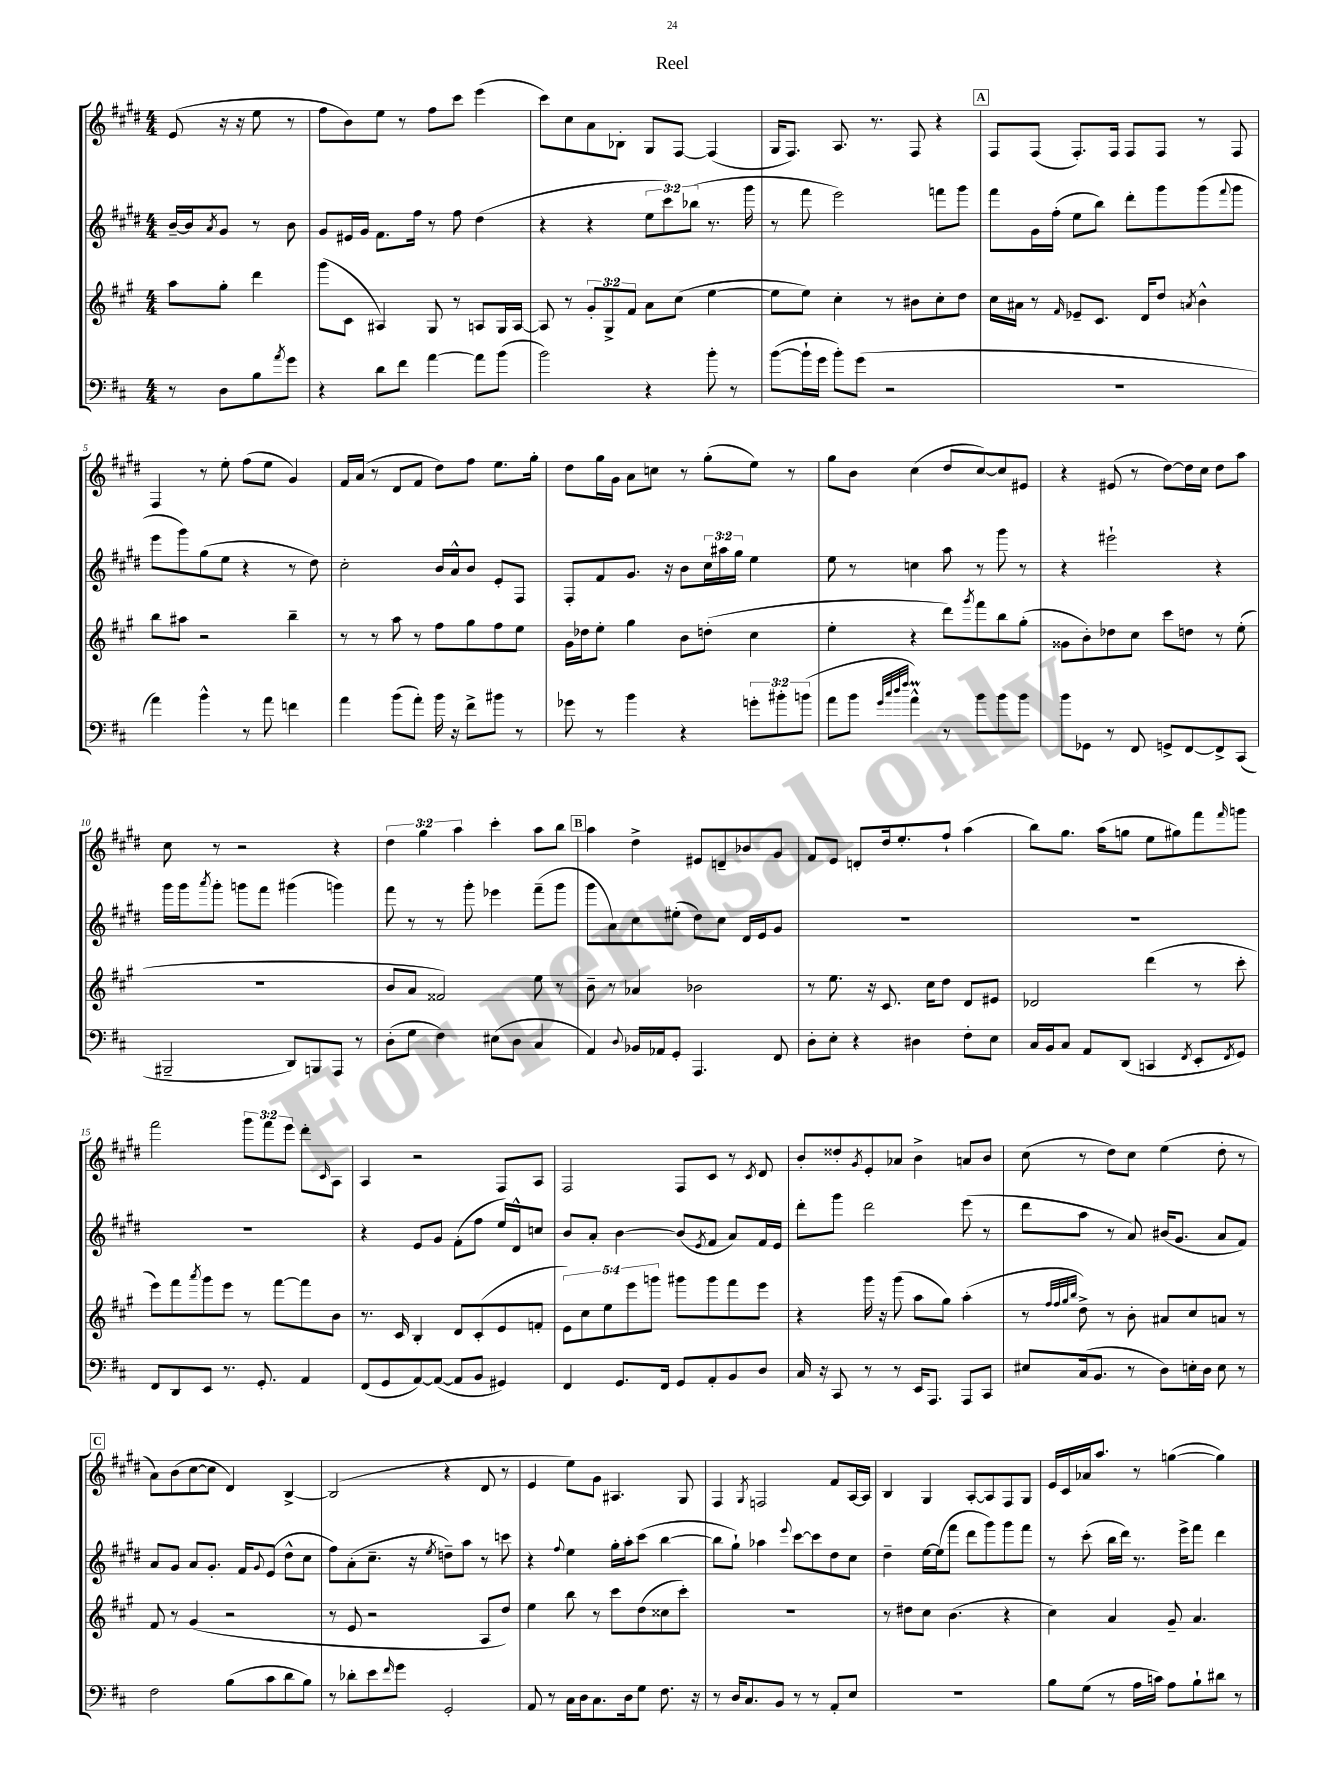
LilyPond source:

\header { title = "Reel" }
<<
\new StaffGroup <<
\new Staff = "s0" {
    \clef treble \key e \major \numericTimeSignature \time 4/4 \override Staff.TupletNumber.text = #tuplet-number::calc-fraction-text \partial 2
    e'8( r16 r16 e''8 r8 |
    fis''8 b'8) e''8 r8 fis''8 cis'''8 e'''4( |
    cis'''8) cis''8 a'8 bes8-. gis8 fis8~ fis4( |
    gis16 fis8.) a8. r8. fis8 r4 |
    \mark \markup { \box "A" } fis8 fis8( fis8.-.) fis16 fis8 fis8 r8 fis8 |
    fis4 r8 e''8-. fis''8( e''8 gis'4) |
    fis'16 a'16( r8 dis'8 fis'8 dis''8) fis''8 e''8. gis''16-. |
    dis''8 gis''16 gis'16 a'8 c''8 r8 gis''8-.( e''8) r8 |
    gis''8 b'8 cis''4( dis''8 cis''8~) cis''8 eis'8 |
    r4 eis'8( r8 dis''8~) dis''16 cis''16 dis''8 a''8 |
    cis''8 r8 r2 r4 |
    \tuplet 3/2 { dis''4 gis''4 a''4 } cis'''4-. a''8 b''8 |
    \mark \markup { \box "B" } a''4 dis''4-> eis'8 d'8-- bes'8 gis'8 |
    fis'8 e'8 d'8-. dis''16 e''8.-. fis''8-! a''4( |
    b''8) gis''8. a''16( g''8 e''8 gis''8) fis'''8 \grace { fis'''16 } g'''8 |
    fis'''2 \tuplet 3/2 { gis'''8 fis'''8 e'''8 } dis'''8-. \grace { cis'16 } a8 |
    a4 r2 fis8 a8 |
    fis2 fis8 cis'8 r8 \acciaccatura { cis'8 } dis'8 |
    b'8-. disis''8-. \acciaccatura { gis'8 } e'8-. aes'8 b'4-> a'8 b'8 |
    cis''8( r8 dis''8) cis''8 e''4( dis''8-. r8 |
    \mark \markup { \box "C" } a'8) b'8( cis''8~ cis''8 dis'4) b4~-> |
    b2( r4 dis'8 r8 |
    e'4 e''8) gis'8 ais4. gis8 |
    fis4 \acciaccatura { gis8 } f2 fis'8 a16~ a16 |
    b4 gis4 a8~-. a8 fis8 gis8 |
    e'16 cis'16 aes'16 a''8. r8 g''4~( g''4) \bar "|." |
}
\new Staff = "s1" {
    \clef treble \key e \major \numericTimeSignature \time 4/4 \override Staff.TupletNumber.text = #tuplet-number::calc-fraction-text \partial 2
    b'16~-- b'16 \acciaccatura { a'8 } gis'8 r8 b'8 |
    gis'8 eis'16 gis'16 fis'8. fis''16 r8 fis''8 dis''4( |
    r4 r4 \tuplet 3/2 { e''8 cis'''8) bes''8( } r8. gis'''16 |
    r8 fis'''8 e'''2) f'''8 gis'''8 |
    \mark \markup { \box "A" } fis'''8 gis'16 fis''16-.( e''8 b''8) dis'''8-. gis'''8 gis'''8( \appoggiatura { fis'''8 } gis'''8 |
    e'''8 gis'''8) gis''8( e''8 r4 r8 dis''8) |
    cis''2-. b'16 a'16-^ b'8 e'8-. fis8 |
    fis8-. fis'8 gis'8. r16 b'8 \tuplet 3/2 { cis''16 ais''16 gis''16 } e''4 |
    e''8 r8 c''4 a''8 r8 gis'''8 r8 |
    r4 eis'''2-! r4 |
    gis'''16 gis'''16 \acciaccatura { a'''8 } gis'''8-. g'''8 fis'''8 gis'''4( g'''4) |
    fis'''8 r8 r8 gis'''8-. ees'''4 fis'''8--( gis'''8 |
    \mark \markup { \box "B" } gis'''8 a'8) cis''8 eis''8-.( dis''8) cis''8 dis'16 e'16 gis'8 |
    R1 |
    R1 |
    R1 |
    r4 e'8 gis'8 fis'8-.( fis''8 e''16) dis'16-^ c''8 |
    b'8 a'8-. b'4~ b'8( \acciaccatura { e'8 } fis'8 a'8) fis'16 e'16 |
    dis'''8-. gis'''8 dis'''2 e'''8( r8 |
    dis'''8 a''8 r8 a'8) bis'16( gis'8. a'8 fis'8) |
    \mark \markup { \box "C" } a'8 gis'8 a'8 gis'8.-. fis'16 \appoggiatura { gis'8 } e'8( dis''8-^ cis''8 |
    fis''8) a'8-.( cis''8.-- r16 \acciaccatura { e''8 } d''8--) a''8 r8 c'''8 |
    r4 \appoggiatura { fis''8 } e''4 gis''16-. a''16-. cis'''8( b''4~ |
    b''8 gis''8-!) aes''4 \appoggiatura { e'''8 } cis'''8~ cis'''8 dis''8 cis''8 |
    dis''4-- e''16~ e''16( fis'''8 dis'''8 gis'''8) gis'''8 fis'''8 |
    r8 cis'''8-.( b''16 dis'''16) r8. e'''16-> fis'''8 dis'''4 \bar "|." |
}
\new Staff = "s2" {
    \clef treble \key a \major \numericTimeSignature \time 4/4 \override Staff.TupletNumber.text = #tuplet-number::calc-fraction-text \partial 2
    a''8 gis''8-. d'''4 |
    gis'''8( cis'8 ais4) gis8 r8 a8 gis16 a16~ |
    a8 r8 \tuplet 3/2 { gis'8-. gis8-> fis'8 } a'8 cis''8( e''4~ |
    e''8 e''8) cis''4-. r8 bis'8 cis''8-. d''8 |
    \mark \markup { \box "A" } cis''16 ais'16 r8 \grace { fis'16 } ees'8-- cis'8. d'16 d''8 \acciaccatura { a'8 } b'4-^ |
    b''8 ais''8 r2 b''4-- |
    r8 r8 a''8 r8 fis''8 gis''8 fis''8 e''8 |
    gis'16 des''16 e''8-. gis''4 b'8 d''8-.( cis''4 |
    e''4-. r4 d'''8) \acciaccatura { gis'''8 } fis'''8 b''8 gis''8-.( |
    gisis'8 b'8-.) des''8 cis''8 cis'''8 d''8 r8 e''8-.( |
    R1 |
    b'8 a'8 fisis'2) e''8 r8 |
    \mark \markup { \box "B" } b'8-- r8 aes'4 bes'2 |
    r8 e''8. r16 cis'8. cis''16 d''8 d'8 eis'8 |
    des'2 d'''4( r8 cis'''8-. |
    e'''8) fis'''8 \acciaccatura { a'''8 } gis'''8 e'''8 r8 fis'''8~ fis'''8 b'8 |
    r8. cis'16 b4-. d'8 cis'8-.( e'8 f'8-. |
    \tuplet 5/4 { e'8) cis''8 e''8 e'''8 g'''8 } gis'''8 gis'''8 fis'''8 e'''8 |
    r4 gis'''16 r16 gis'''8( a''8 gis''8) a''4-.( |
    r8 \grace { fis''32 fis''32 gis''32 b''32 } d''8->) r8 b'8-. ais'8 cis''8 a'8 r8 |
    \mark \markup { \box "C" } fis'8 r8 gis'4( r2 |
    r8 e'8 r2 a8 d''8) |
    e''4 b''8 r8 cis'''8 d''8( cisis''8 cis'''8-.) |
    R1 |
    r8 dis''8 cis''8 b'4.( r4 |
    cis''4) a'4 gis'8-- a'4. \bar "|." |
}
\new Staff = "s3" {
    \clef bass \key d \major \numericTimeSignature \time 4/4 \override Staff.TupletNumber.text = #tuplet-number::calc-fraction-text \partial 2
    r8 d8 b8 \acciaccatura { a'8 } g'8 |
    r4 d'8 fis'8 a'4~ a'8 b'8( |
    b'2) r4 b'8-. r8 |
    b'8~( b'16-! g'16 b'8-.) g'8( r2 |
    \mark \markup { \box "A" } R1 |
    a'4) b'4-^ r8 a'8 f'4 |
    a'4 b'8( a'8-.) b'16 r16 fis'8-> bis'8 r8 |
    ges'8 r8 b'4 r4 \tuplet 3/2 { g'8-. bis'8-. b'8( } |
    a'8 b'8 \grace { g'32 cis''32 d''32 fis''32 } a'4-^\prall) r8 b'8 b'8 b'8 |
    b'8 ges,8 r8 fis,8 g,8-> fis,8~ fis,8-> cis,8( |
    bis,,2-- d,8) b,,8 a,,8 r8 |
    d8-.( g8 fis4) eis8( d8 cis4 |
    \mark \markup { \box "B" } a,4) \appoggiatura { d8 } bes,16 aes,16 g,8-. a,,4. fis,8 |
    d8-. e8-. r4 dis4 fis8-. e8 |
    cis16 b,16 cis8 a,8 d,8( c,4 \acciaccatura { fis,8 } e,8-. \acciaccatura { fis,8 } g,8) |
    fis,8 d,8 e,8 r8. g,8.-. a,4 |
    fis,8( g,8 a,8~) a,8~( a,8 b,8 gis,4) |
    fis,4 g,8. fis,16 g,8 a,8-. b,8 d8 |
    cis16 r16 cis,8 r8 r8 e,16 a,,8. a,,8 cis,8 |
    eis8 cis16( b,8. r8 d8) e16-. d16 e8 r8 |
    \mark \markup { \box "C" } fis2 b8( cis'8 d'8 b8) |
    r8 des'8-. e'8 \grace { fis'16 } g'8 g,2-. |
    a,8 r8 cis16 d16 cis8. d16 g8 fis8. r16 |
    r8 d16 cis8. b,8 r8 r8 a,8-. e8 |
    R1 |
    b8 g8( r8 a16 c'16) a8 b8-! dis'8 r8 \bar "|." |
}
>>
>>
